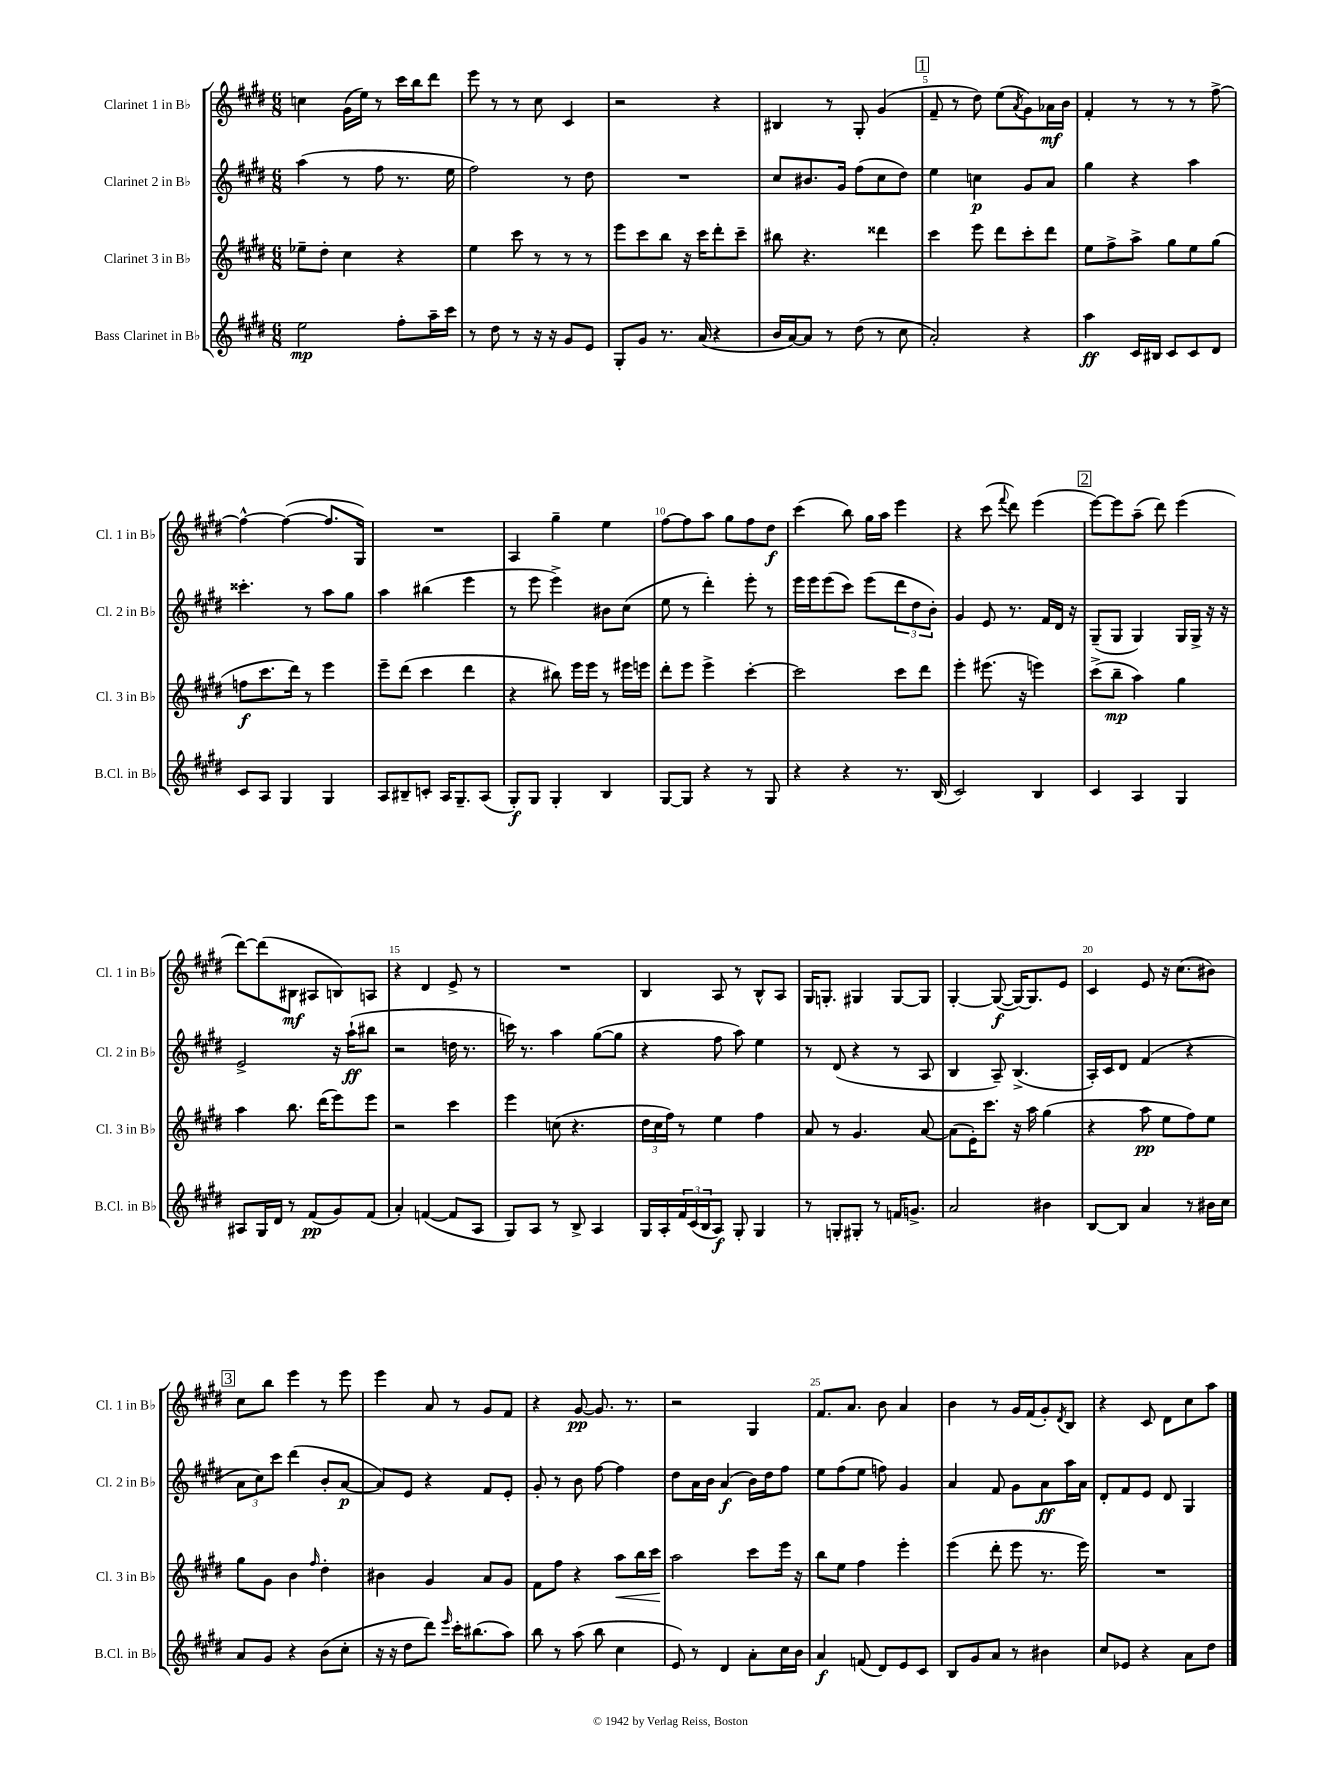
<<
\new StaffGroup <<
\new Staff = "s0" \with { instrumentName = "Clarinet 1 in Bb" shortInstrumentName = "Cl. 1 in Bb" } {
    \clef treble \key e \major \numericTimeSignature \time 6/8
    c''4 gis'16( e''16) r8 cis'''16 b''16 dis'''8 |
    e'''8 r8 r8 cis''8 cis'4 |
    r2 r4 |
    bis4 r8 gis8-. gis'4( |
    \mark \markup { \box "1" } fis'8-- r8 dis''8) e''8( \acciaccatura { a'8 } gis'8) aes'16\mf b'16 |
    fis'4-. r8 r8 r8 fis''8~-> |
    fis''4~-^ fis''4~( fis''8. gis16) |
    R2. |
    a4 gis''4-- e''4 |
    fis''8~ fis''8 a''8 gis''8 fis''8 dis''8\f |
    cis'''4( b''8) gis''16 a''16 e'''4 |
    r4 cis'''8( \appoggiatura { fis'''8 } dis'''8) e'''4( |
    \mark \markup { \box "2" } e'''8~) e'''8 a''8--( dis'''8) e'''4( |
    dis'''8~) dis'''8( bis8\mf ais8 b8) a8 |
    r4 dis'4 e'8-> r8 |
    R2. |
    b4 a8 r8 b8-^ a8 |
    gis16 g8.-. gis4 gis8~ gis8 |
    gis4~-. gis8~\f( gis16~) gis8. e'8 |
    cis'4 e'8 r16 cis''8.( bis'8) |
    \mark \markup { \box "3" } cis''8 b''8 e'''4 r8 e'''8 |
    e'''4 a'8 r8 gis'8 fis'8 |
    r4 gis'8~\pp gis'8. r8. |
    r2 gis4 |
    fis'8. a'8. b'8 a'4 |
    b'4 r8 gis'16 fis'16( gis'8-.) \acciaccatura { dis'8 } b8 |
    r4 cis'8 dis'8 cis''8 a''8 \bar "|." |
}
\new Staff = "s1" \with { instrumentName = "Clarinet 2 in Bb" shortInstrumentName = "Cl. 2 in Bb" } {
    \clef treble \key e \major \numericTimeSignature \time 6/8
    a''4( r8 fis''8 r8. e''16 |
    fis''2) r8 dis''8 |
    R2. |
    cis''8 bis'8. gis'16 fis''8( cis''8 dis''8) |
    \mark \markup { \box "1" } e''4 c''4\p gis'8 a'8 |
    gis''4 r4 a''4 |
    cisis'''4.-. r8 a''8 gis''8 |
    a''4 bis''4( e'''4 |
    r8 e'''8 e'''4->) bis'8 cis''8( |
    e''8 r8 dis'''4-.) e'''8-. r8 |
    e'''16 e'''16 e'''8( cis'''8) e'''8( \tuplet 3/2 { dis'''8 dis''8 b'8-.) } |
    gis'4 e'8 r8. fis'16 dis'16 r16 |
    \mark \markup { \box "2" } gis8--( gis8 gis4) gis16 gis16-> r16 r16 |
    e'2-> r16 a''16-!\ff( bis''8 |
    r2 d''16 r8. |
    c'''16) r8. a''4 gis''8~( gis''8 |
    r4 fis''8 a''8) e''4 |
    r8 dis'8( r4 r8 a8 |
    b4 a8--) b4.->( |
    a16-.) cis'16 dis'8 fis'4( r4 |
    \mark \markup { \box "3" } \tuplet 3/2 { a'8 cis''8) cis'''8 } dis'''4( b'8-. a'8~\p |
    a'8) e'8 r4 fis'8 e'8-. |
    gis'8-. r8 b'8 fis''8~ fis''4 |
    dis''8 a'16 b'16 a'4\f( b'16) dis''16 fis''8 |
    e''8 fis''8( e''8 f''8) gis'4 |
    a'4 fis'8 gis'8 a'8\ff a''16 a'16 |
    dis'8-. fis'8 e'8 dis'8 gis4 \bar "|." |
}
\new Staff = "s2" \with { instrumentName = "Clarinet 3 in Bb" shortInstrumentName = "Cl. 3 in Bb" } {
    \clef treble \key e \major \numericTimeSignature \time 6/8
    ees''8-- dis''8-. cis''4 r4 |
    e''4 cis'''8 r8 r8 r8 |
    e'''8 cis'''8 b''8 r16 cis'''16 dis'''8-. cis'''8-- |
    bis''8 r4. disis'''4 |
    \mark \markup { \box "1" } cis'''4 e'''8 dis'''8 cis'''8-. dis'''8 |
    e''8 fis''8-> a''8-> gis''8 e''8 gis''8( |
    f''8\f cis'''8. dis'''16) r8 e'''4 |
    e'''8-- dis'''8( cis'''4 dis'''4 |
    r4 bis''8) e'''16 e'''16 r8 eis'''16 e'''16 |
    dis'''8-. e'''8 e'''4-> cis'''4~-. |
    cis'''2 cis'''8 dis'''8 |
    e'''4-. eis'''8.( r16 e'''4) |
    \mark \markup { \box "2" } cis'''8->( b''8--\mp a''4) gis''4 |
    a''4 b''8. dis'''16( e'''8) e'''8 |
    r2 cis'''4 |
    e'''4 c''8( r4. |
    \tuplet 3/2 { dis''16 cis''16 fis''16) } r8 e''4 fis''4 |
    a'8 r8 gis'4. a'8~ |
    a'8( e'16-.) cis'''8. r16 a''16 gis''4( |
    r4 a''8\pp e''8 fis''8) e''8 |
    \mark \markup { \box "3" } gis''8 gis'8 b'4 \grace { fis''16 } dis''4-. |
    bis'4 gis'4 a'8 gis'8 |
    fis'8 fis''8 r4 a''8\< b''16 cis'''16 |
    a''2\! cis'''8 e'''16 r16 |
    b''8 e''8 fis''4 e'''4-. |
    e'''4( dis'''8-. e'''8 r8. e'''16) |
    R2. \bar "|." |
}
\new Staff = "s3" \with { instrumentName = "Bass Clarinet in Bb" shortInstrumentName = "B.Cl. in Bb" } {
    \clef treble \key e \major \numericTimeSignature \time 6/8
    e''2\mp fis''8-. a''16-- cis'''16 |
    r8 dis''8 r8 r16 r16 gis'8 e'8 |
    gis8-. gis'8 r8. a'16( r4 |
    b'16 a'16~) a'8 r8 dis''8( r8 cis''8 |
    \mark \markup { \box "1" } a'2-.) r4 |
    a''4\ff cis'16 bis16 cis'8 cis'8 dis'8 |
    cis'8 a8 gis4 gis4 |
    a8 bis8-- c'8-. a16 gis8.-- a8( |
    gis8-.\f) gis8 gis4-. b4 |
    gis8~ gis8 r4 r8 gis8 |
    r4 r4 r8. b16( |
    cis'2) b4 |
    \mark \markup { \box "2" } cis'4 a4 gis4 |
    ais8 gis16 dis'16 r8 fis'8\pp( gis'8) fis'8( |
    a'4-.) f'4~( f'8 a8 |
    gis8) a8 r8 b8-> a4 |
    gis16 a16-. \tuplet 3/2 { fis'16 cis'16( b16 } a8\f) gis8-. gis4 |
    r8 g8-. gis8-. r8 f'16 g'8.-> |
    a'2 bis'4 |
    b8~ b8 a'4 r8 bis'16 cis''16 |
    \mark \markup { \box "3" } a'8 gis'8 r4 b'8( cis''8-. |
    r16 r16 dis''8 dis'''8) \grace { e'''16 } cis'''16-. bis''8.( a''8) |
    b''8 r8 a''8( b''8 cis''4 |
    e'8) r8 dis'4 a'8-. cis''16 b'16 |
    a'4\f f'8( dis'8) e'8 cis'8 |
    b8 gis'8 a'8 r8 bis'4 |
    cis''8 ees'8 r4 a'8 dis''8 \bar "|." |
}
>>
>>
\layout { \context { \Score \override BarNumber.break-visibility = ##(#f #t #t) barNumberVisibility = #(every-nth-bar-number-visible 5) } }
